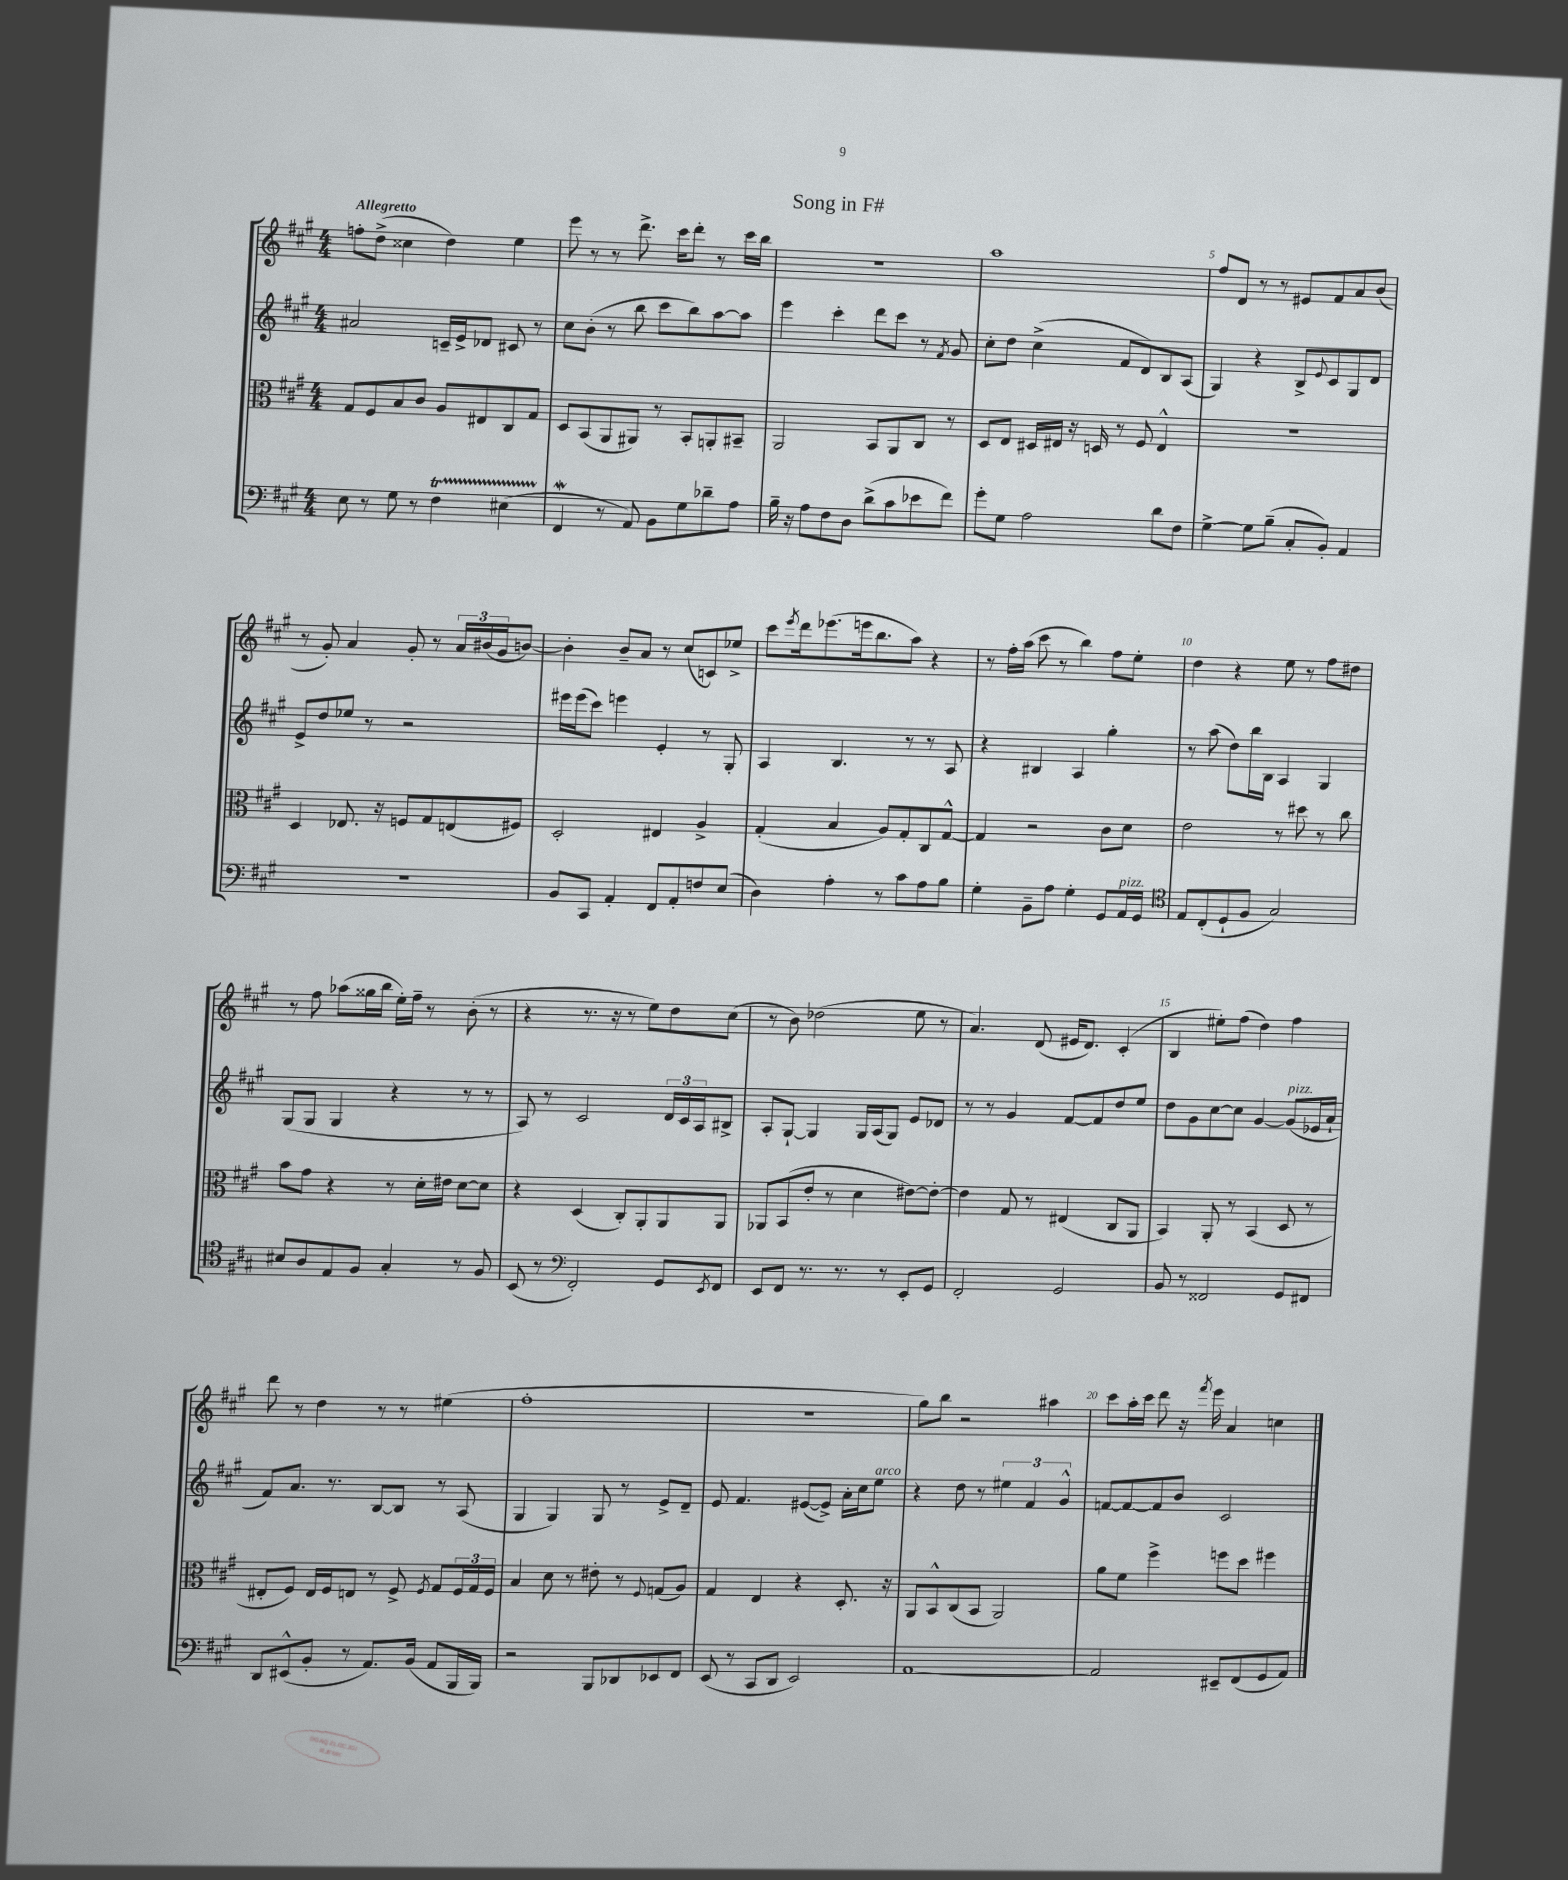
\header { title = "Song in F#" }
<<
\new StaffGroup <<
\new Staff = "s0" {
    \clef treble \key a \major \numericTimeSignature \time 4/4 \tempo "Allegretto"
    f''8-. d''8->( cisis''4 d''4) e''4 |
    e'''8 r8 r8 d'''8.-> cis'''16 d'''8-. r8 cis'''16 b''16 |
    R1 |
    a''1 |
    fis''8 d'8 r8 r8 eis'8 fis'8 a'8 b'8( |
    r8 gis'8-.) a'4 gis'8-. r8 \tuplet 3/2 { a'16 bis'16( gis'16 } b'8~) |
    b'4-. b'8-- a'8 r8 cis''8( c'8) ees''8-> |
    cis'''8 \acciaccatura { e'''8 } d'''16 ees'''8.( e'''16 b''8. a''8) r4 |
    r8 fis''16-. a''16( cis'''8 r8 b''4) fis''8 e''8-. |
    d''4 r4 e''8 r8 fis''8 dis''8 |
    r8 fis''8 aes''8( gisis''16 b''16 e''16-.) fis''16-- r8 b'8-.( r8 |
    r4 r8. r16 r8 e''8) d''8 cis''8( |
    r8 b'8) des''2( e''8 r8 |
    a'4.) d'8( eis'16 d'8.) cis'4-.( |
    b4 eis''8-.) fis''8( d''4) fis''4 |
    d'''8 r8 d''4 r8 r8 eis''4( |
    fis''1-. |
    R1 |
    gis''8) b''8 r2 ais''4 |
    cis'''8 a''16-. cis'''16 d'''8 r16 \acciaccatura { fis'''8 } e'''16 a'4 c''4 \bar "|." |
}
\new Staff = "s1" {
    \clef treble \key a \major \numericTimeSignature \time 4/4
    ais'2 c'16-- e'16-> des'8 cis'8 r8 |
    cis''8 b'8-.( r8 b''8 cis'''8 b''8) a''8~ a''8 |
    e'''4 cis'''4-. d'''8 cis'''8 r8 \acciaccatura { fis'8 } gis'8 |
    cis''8-. d''8 cis''4->( fis'8 d'8) b8 a8( |
    gis4) r4 b8-> \appoggiatura { e'8 } cis'8 gis8 d'8 |
    e'8-> d''8 ees''8 r8 r2 |
    eis'''16 eis'''16( cis'''8) e'''4 e'4-. r8 gis8-. |
    a4 b4. r8 r8 a8 |
    r4 bis4 a4 gis''4-. |
    r8 a''8( d''8) b''16 b16 a4 gis4 |
    gis8( gis8 gis4 r4 r8 r8 |
    a8) r8 cis'2 \tuplet 3/2 { d'16 cis'16 a16 } bis8-> |
    a8-. gis8~-! gis4 gis16 a16( gis8) e'8 des'8 |
    r8 r8 gis'4 fis'8~ fis'8 d''8 e''8 |
    d''8 gis'8 cis''8~ cis''8 gis'4~ gis'8^\markup { \italic "pizz." }( ees'16 a'16-! |
    fis'8) a'8. r8. b8~ b8 r8 a8( |
    gis4 gis4) gis8 r8 e'8-> d'8-- |
    e'8 fis'4. eis'8~( eis'8->) a'16-. cis''16 e''8^\markup { \italic "arco" } |
    r4 d''8 r8 \tuplet 3/2 { eis''4 fis'4 gis'4-^ } |
    f'8~ f'8~ f'8 b'8 cis'2 \bar "|." |
}
\new Staff = "s2" {
    \clef alto \key a \major \numericTimeSignature \time 4/4
    gis8 fis8 b8 cis'8 a8 eis8 cis8 gis8 |
    d8 b,8( a,8 ais,8) r8 b,8-. a,8-. bis,8-- |
    a,2 b,8 a,8 cis8 r8 |
    d8 e8 dis16 eis16 r16 d16 r8 fis8 eis4-^ |
    R1 |
    d4 ees8. r16 f8 gis8 e8( fis8) |
    d2-. eis4 a4-> |
    gis4-.( b4 a8) gis8-. cis8 gis8~-^ |
    gis4 r2 cis'8 d'8 |
    e'2 r8 dis''8 r8 cis''8 |
    b'8 gis'8 r4 r8 d'16-. eis'16 d'8~ d'8 |
    r4 d4( cis8-.) a,8-. a,8 a,8 |
    aes,8 b,8( e'8-. r8 d'4 eis'8~) eis'8~-. |
    eis'4 gis8 r8 eis4( cis8 a,8 |
    b,4) a,8-. r8 b,4( d8 r8 |
    eis8-. fis8) eis16 fis16 e8 r8 fis8-> \acciaccatura { fis8 } gis8 \tuplet 3/2 { fis16 gis16 fis16 } |
    b4 d'8 r8 eis'8-. r8 \appoggiatura { fis8 } g8( a8) |
    gis4 e4 r4 d8.-. r16 |
    a,8 b,8-^ cis8( b,8 a,2) |
    a'8 fis'8 fis''4-> f''8 d''8 fis''4 \bar "|." |
}
\new Staff = "s3" {
    \clef bass \key a \major \numericTimeSignature \time 4/4
    e8 r8 gis8 r8 fis4\startTrillSpan eis4( |
    fis,4\mordent\stopTrillSpan r8 a,8) b,8 gis8 des'8-- a8 |
    b16-- r16 a8 fis8 d8 d'8->( cis'8 ees'8 fis'8) |
    gis'8-. gis8 a2 d'8 fis8 |
    gis4~-> gis8 b8--( cis8-. b,8-.) a,4 |
    r1 |
    b,8 cis,8 a,4-. fis,8 a,8-. f8 e8( |
    d4) a4-. r8 cis'8 a8 b8 |
    gis4-. b,8-- a8 gis4-. gis,8 a,16^\markup { \italic "pizz." } gis,16 |
    \clef tenor e8 cis8-.( d8-! fis8 gis2) |
    bis8 a8 e8 fis8 gis4-. r8 fis8 |
    b,8( r8 \clef bass fis,2-.) gis,8 \acciaccatura { e,8 } fis,8 |
    e,8 fis,8 r8. r8. r8 e,8-. gis,8 |
    fis,2-. gis,2 |
    b,8 r8 fisis,2 gis,8 fis,8 |
    d,8 eis,8-^( b,8-. r8 a,8.) b,16( a,8 b,,16 b,,16) |
    r2 b,,8 des,8 ees,8 fis,8 |
    e,8( r8 cis,8 d,8 e,2) |
    a,1~ |
    a,2 eis,8-- fis,8( gis,8 a,8) \bar "|." |
}
>>
>>
\layout { \context { \Score \override BarNumber.break-visibility = ##(#f #t #t) barNumberVisibility = #(every-nth-bar-number-visible 5) } }
